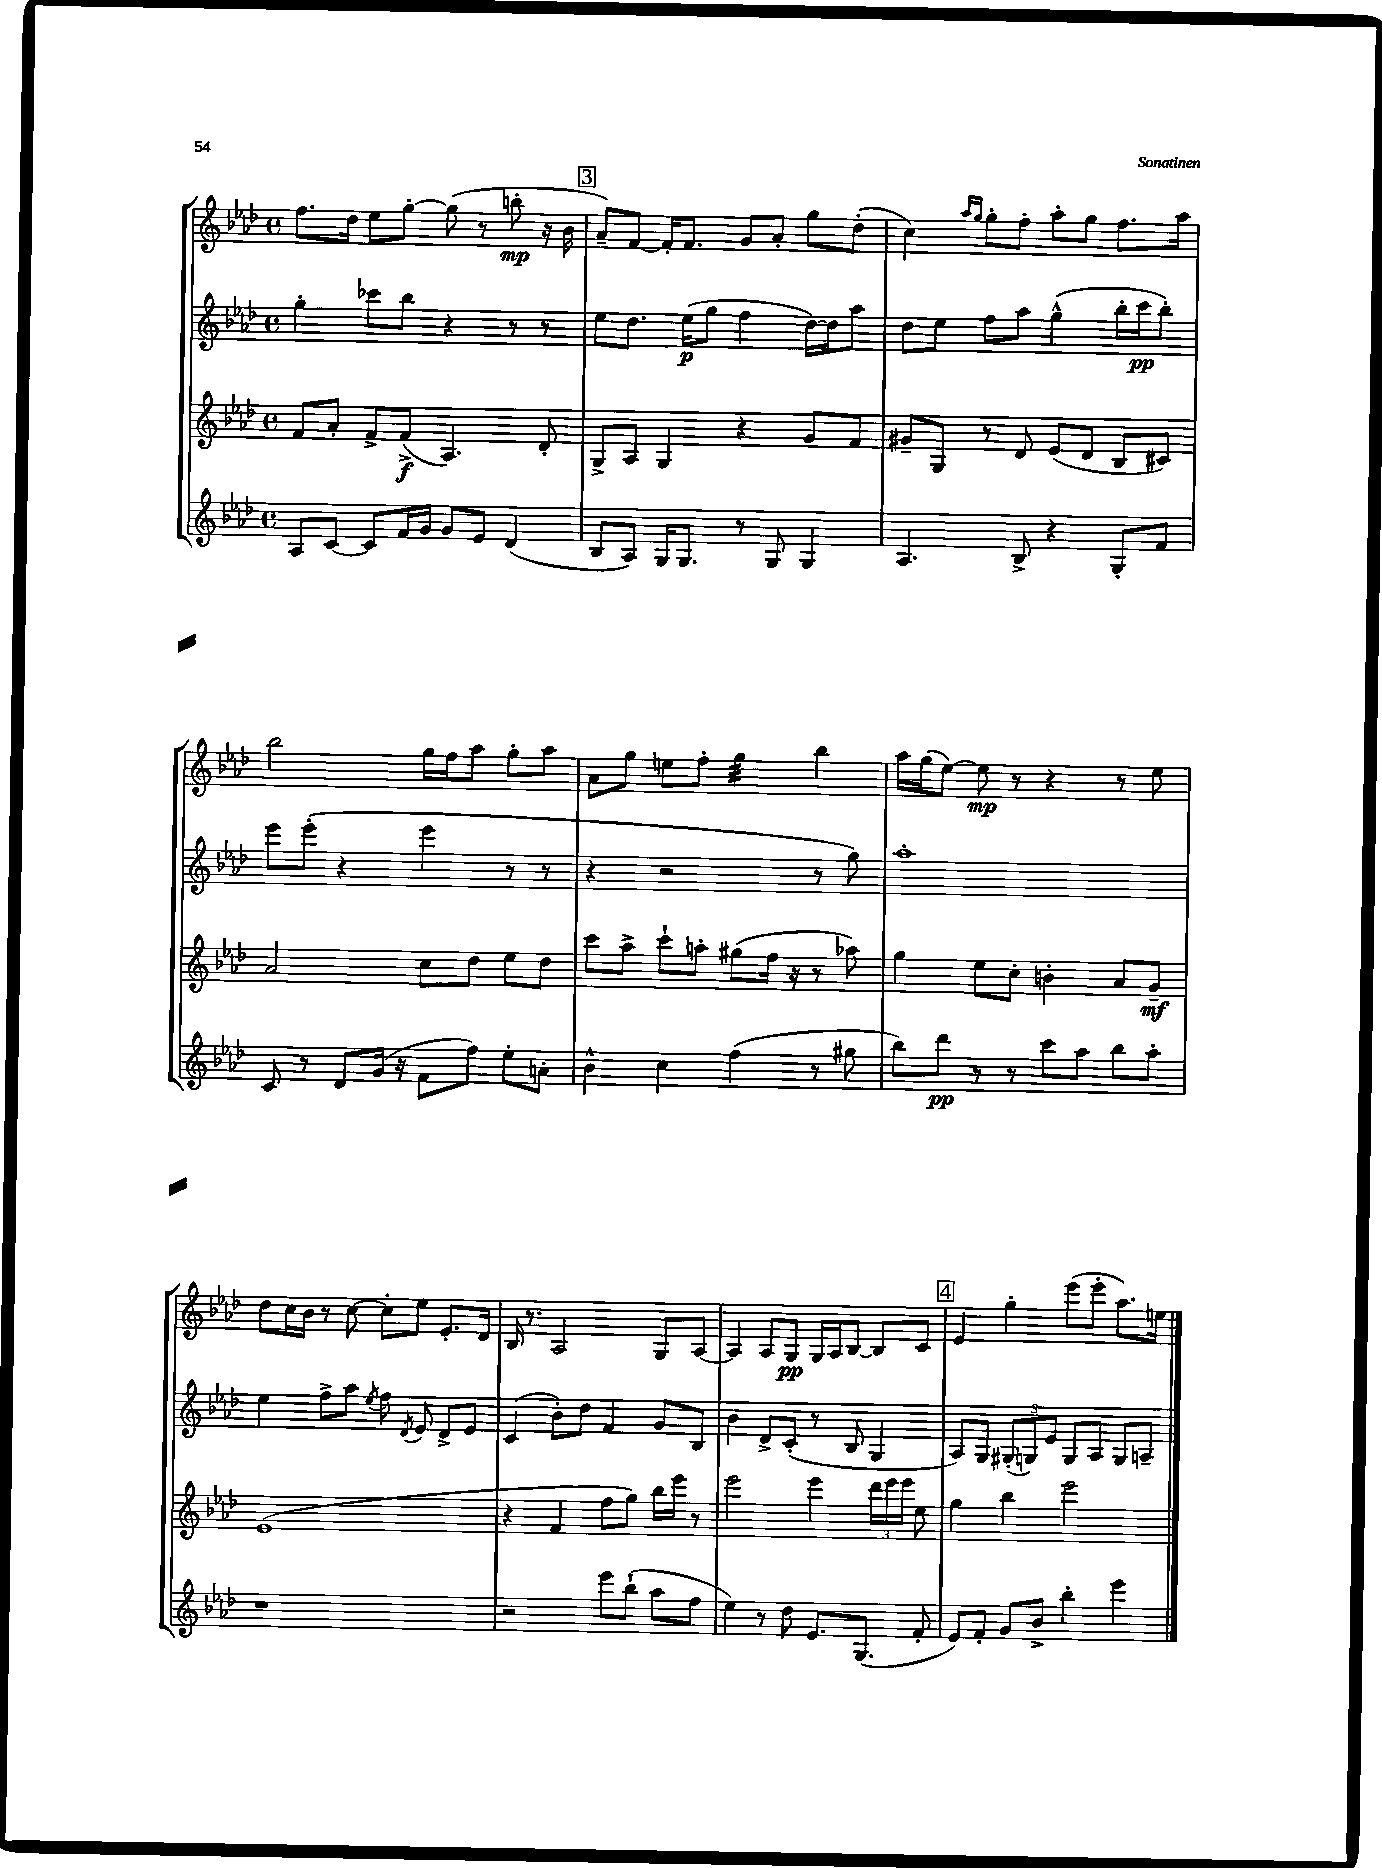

**kern	**kern	**kern	**kern
*staff4	*staff3	*staff2	*staff1
*clefG2	*clefG2	*clefG2	*clefG2
*k[b-e-a-d-]	*k[b-e-a-d-]	*k[b-e-a-d-]	*k[b-e-a-d-]
*M4/4	*M4/4	*M4/4	*M4/4
*met(c)	*met(c)	*met(c)	*met(c)
8A-/L	8f/L	4gg'\	8.ff\L
[8c/J	8a-'/J	.	.
.	.	.	16dd-\Jk
8c/]L	8f^/L	8ccc-\L	8ee-\L
16f/L	(8f^/J	8bb-\J	[8gg'\J
16g/JJ	.	.	.
8g/L	4.A-/)	4r	(8gg\]
8e-/J	.	.	8r
(4d-/	.	8r	8bb'\
.	8d-'/	8r	16r
.	.	.	16b-\
=	=	=	=
8B-/L	8G^/L	8ee-\L	8a-~/L)
8A-/J)	8A-/J	8.dd-\J	[8f/J
16G/LK	4G/	.	16f'/]LK
8.G/J	.	(16ee-\LK	8.f/J
.	.	8gg\J	.
8r	4r	4ff\	8g/L
8G/	.	.	8a-'/J
4G/	8g/L	[16dd-\LL)	8gg\L
.	.	16dd-\]J	.
.	8f/J	8aa-\J	(8dd-'\J
=	=	=	=
4.A-/	8g#~/L	8dd-\L	4cc\)
.	8G/J	8ee-\J	.
.	.	.	16qqaa-/LL
.	.	.	16qqgg/JJ
.	8r	8ff\L	8gg'\L
8B-^/	8d-/	8aa-\J	8ff'\J
4r	(8e-/L	(4gg^^\	8aa-'\L
.	8d-/J	.	8gg\J
8G'/L	8B-/L	16bb-'\LL	8.ff\L
.	.	16ccc\J	.
8f/J	8c#/J)	8bb-'\J)	.
.	.	.	16aa-\Jk
=	=	=	=
8c/	2a-/	8eee-\L	2bb-\
8r	.	(8eee-'\J	.
8d-/L	.	4r	.
(16g/Jk	.	.	.
16r	.	.	.
8f\L	8cc\L	4eee-\	16gg\LL
.	.	.	16ff\J
8ff\J)	8dd-\J	.	8aa-\J
8ee-'\L	8ee-\L	8r	8gg'\L
8a'\J	8dd-\J	8r	8aa-\J
=	=	=	=
4b-^^\	8ccc\L	4r	8a-\L
.	8aa-^\J	.	8gg\J
4cc\	8ccc`\L	2r	8ee\L
.	8aa'\J	.	8ff'\J
(4ff\	(8gg#\L	.	4gg\
.	16ff\Jk	.	.
.	16r	.	.
8r	8r	8r	4bb-\
8gg#\	8aa-\)	8gg\)	.
=	=	=	=
8bb-\L)	4gg\	1aa-'	16aa-\LL
.	.	.	(16gg\J
8ddd-\J	.	.	[8ee-\J)
8r	8ee-\L	.	8ee-\]
8r	8cc'\J	.	8r
8ccc\L	4b'\	.	4r
8aa-\J	.	.	.
8bb-\L	8a-/L	.	8r
8aa-'\J	8g~/J	.	8ee-\
=	=	=	=
1r	(1e-	4ee-\	8dd-\L
.	.	.	16cc\L
.	.	.	16b-\JJ
.	.	8ff^\L	8r
.	.	8aa-\J	[8cc\
.	.	8qee-/	.
.	.	8ff\	8cc'\]L
.	.	8qd-/	.
.	.	8e-/	8ee-\J
.	.	8d-^/L	8.e-'/L
.	.	8e-/J	.
.	.	.	16d-/Jk
=	=	=	=
2r	4r	(4c/	16B-/
.	.	.	8.r
.	4f/	8b-'\L)	2A-/
.	.	8dd-\J	.
8eee-\L	8ff\L	4f/	.
(8bb-`\J	8gg\J)	.	.
8aa-\L	16bb-\LL	8g/L	8G/L
.	16eee-\JJ	.	.
8ff\J	8r	8B-/J	[8A-/J
=	=	=	=
4ee-\)	2eee-\	4b-\	4A-/]
8r	.	8d-^/L	8A-/L
8dd-\	.	(8c'/J	8G/J
8.e-/L	4eee-\	8r	16G/LL
.	.	.	16A-/J
.	.	8B-/	[8B-/J
(8.G/J	.	.	.
.	24ddd-\LL	4G/	8B-/]L
.	24eee-\	.	.
.	24eee-\JJ	.	.
8f'/	8ee-\	.	8c/J
=	=	=	=
8e-/L)	4gg\	8A-/L)	4e-/
8f'/J	.	8G/J	.
8g/L	4bb-\	(12G#'/L	4gg'\
.	.	12G/)	.
8b-^/J	.	.	.
.	.	12e-/J	.
4bb-'\	2eee-\	8G/L	(8eee-\L
.	.	8A-/J	8eee-'\J
4eee-\	.	8G/L	8.aa-\L)
.	.	8A~/J	.
.	.	.	16ee\Jk
==	==	==	==
*-	*-	*-	*-
